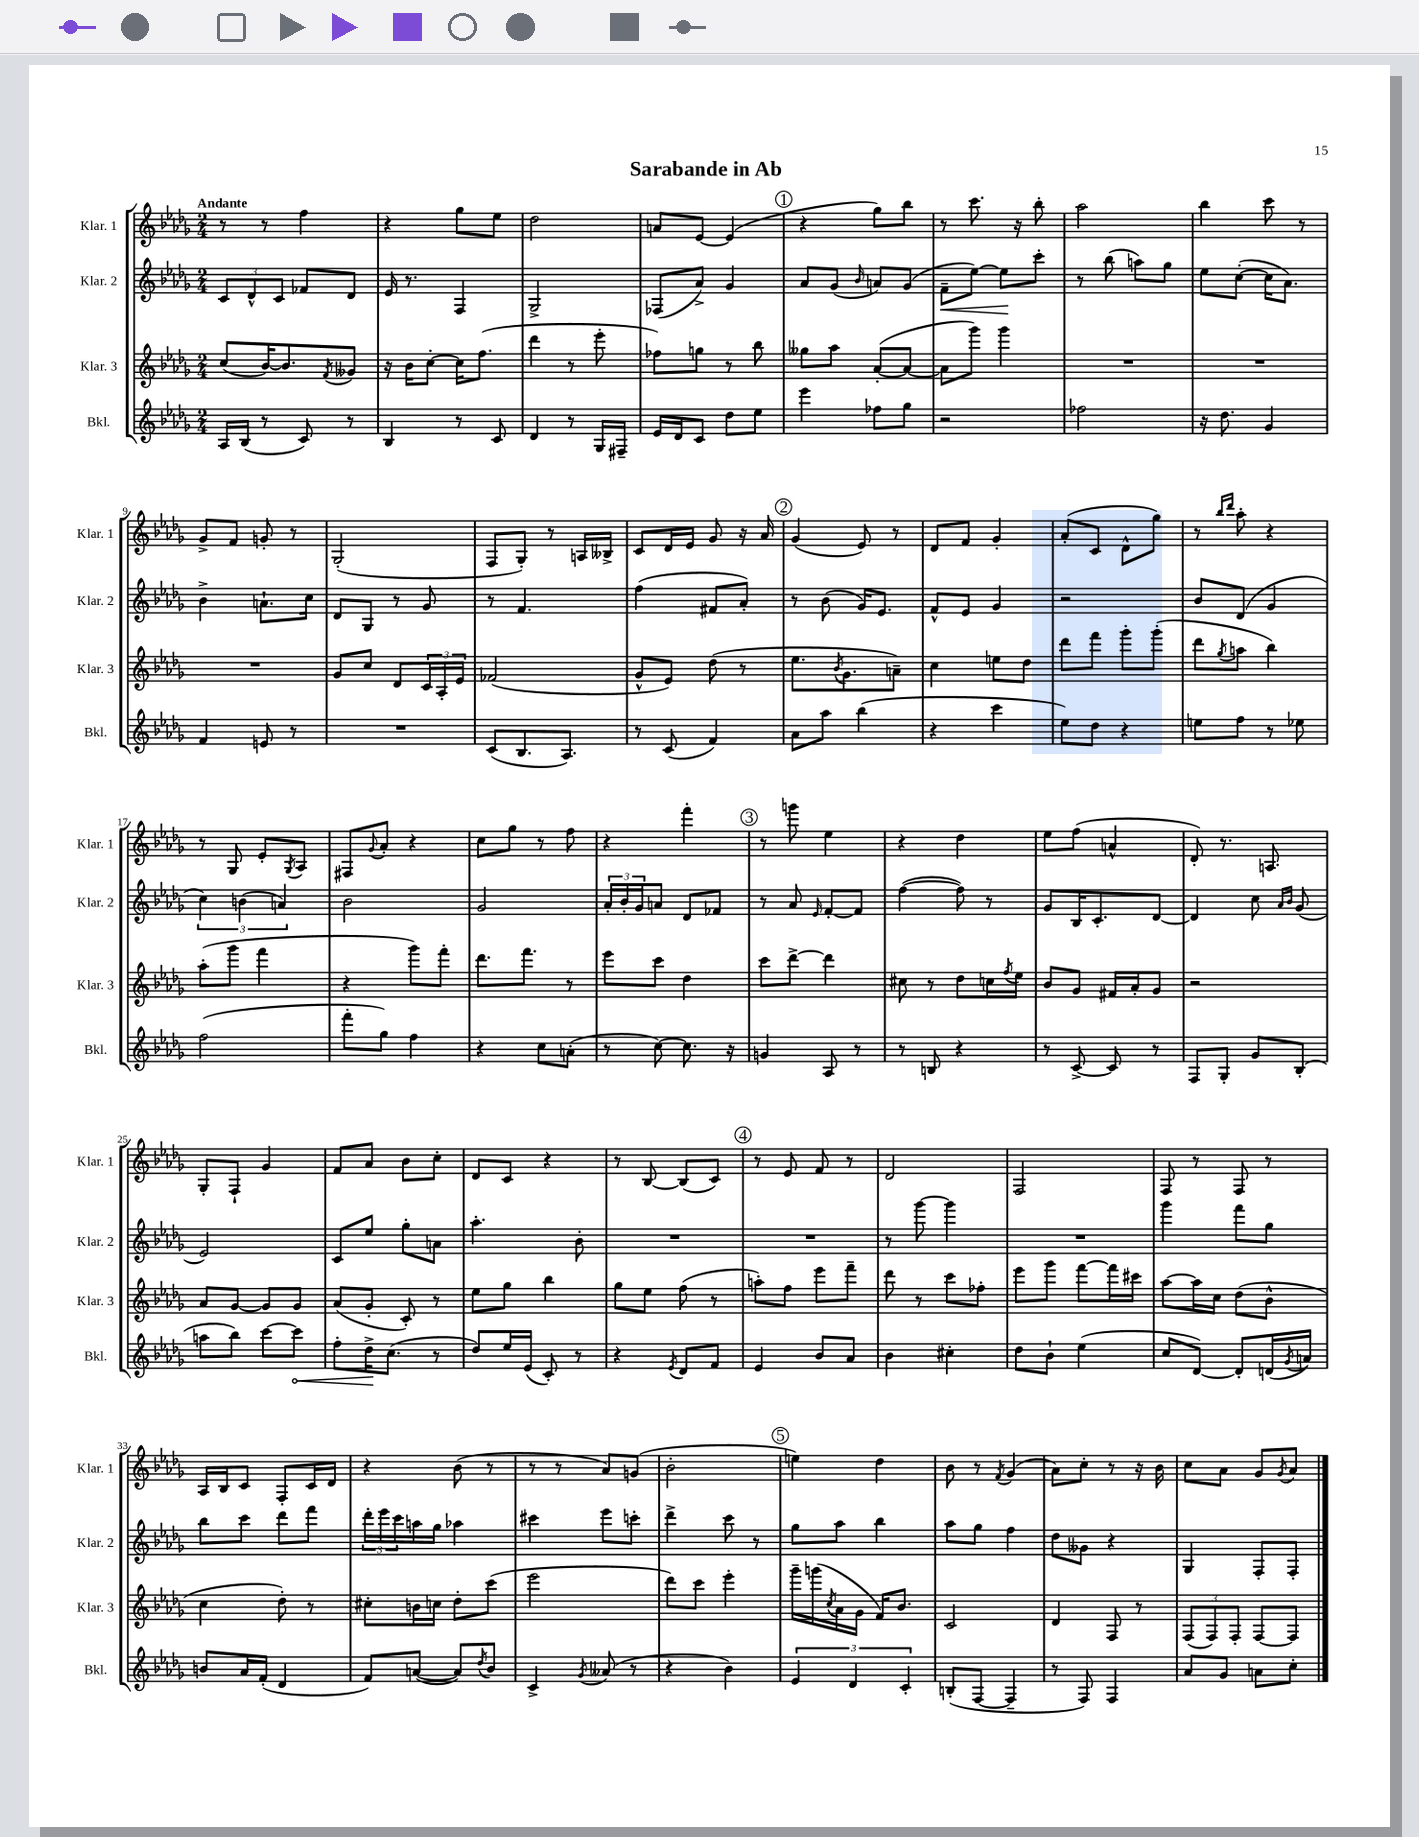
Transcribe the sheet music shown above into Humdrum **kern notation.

**kern	**dynam	**kern	**kern	**dynam	**kern
*part4	*part4	*part3	*part2	*part2	*part1
*staff4	*staff4	*staff3	*staff2	*staff2	*staff1
*I"Bkl.	*	*I"Klar. 3	*I"Klar. 2	*	*I"Klar. 1
*I'Bkl.	*	*I'Klar. 3	*I'Klar. 2	*	*I'Klar. 1
*clefG2	*	*clefG2	*clefG2	*	*clefG2
*k[b-e-a-d-g-]	*	*k[b-e-a-d-g-]	*k[b-e-a-d-g-]	*	*k[b-e-a-d-g-]
*M2/4	*	*M2/4	*M2/4	*	*M2/4
=1	=1	=1	=1	=1	=1
!	!	!	!	!	!LO:TX:a:B:t=Andante
16A-/LL	.	(8cc/L	12c/L	.	8r
(16B-/JJ	.	.	.	.	.
.	.	.	12d-^^/	.	.
8r	.	[16b-/K)	.	.	8r
.	.	.	12c/J	.	.
.	.	8.b-/]	.	.	.
8c/)	.	.	8f-X/L	.	4ff\
.	.	8qf/	.	.	.
8r	.	8g--X/J	8d-/J	.	.
=2	=2	=2	=2	=2	=2
4B-/	.	16r	16e-/	.	4r
.	.	16b-\KL	8.r	.	.
.	.	[8cc'\J	.	.	.
8r	.	16cc\KL]	4F/	.	8gg-\L
.	.	(8.ff\J	.	.	.
8c/	.	.	.	.	8ee-\J
=3	=3	=3	=3	=3	=3
4d-/	.	4ddd-\	2G-^/	.	2dd-\
8r	.	8r	.	.	.
16G-/LL	.	8eee-'\	.	.	.
16F#X~/JJ	.	.	.	.	.
=4	=4	=4	=4	=4	=4
16e-/LL	.	8ff-X\L)	(8F-X/L	.	8an/L
16d-/J	.	.	.	.	.
8c/J	.	8ggn\J	8a-^/J)	.	[8e-/J
8dd-\L	.	8r	4g-/	.	(4e-/]
8ee-\J	.	8bb-\	.	.	.
!!LO:REH:place=s1:t=1
=5	=5	=5	=5	=5	=5
4eee-\	.	8gg--X\L	8a-/L	.	4r
.	.	8aa-\J	(8g-/J	.	.
.	.	.	16qqb-/	.	.
8ff-X\L	.	([8a-'/L	8an/L)	.	8gg-\L)
8gg-\J	.	8a-/J_	(8g-/J	.	8bb-\J
=6	=6	=6	=6	=6	=6
!	!	!	!	!LO:HP:b	!
2r	.	8a-\L]	8f~\L	<	8r
.	.	8ggg-\J)	[8ee-\J)	.	8.ccc\
.	.	4ggg-\	8ee-\L]	.	.
.	.	.	.	.	16r
.	.	.	8ccc'\J	[	8bb-'\
=7	=7	=7	=7	=7	=7
2ff-X\	.	2r	8r	.	2aa-\
.	.	.	(8bb-\	.	.
.	.	.	8aan\L)	.	.
.	.	.	8gg-\J	.	.
=8	=8	=8	=8	=8	=8
16r	.	2r	8ee-\L	.	4bb-\
8.dd-\	.	.	.	.	.
.	.	.	([8cc'\J	.	.
4g-/	.	.	16cc\KL]	.	8ccc\
.	.	.	8.a-\J)	.	.
.	.	.	.	.	8r
!!LO:LB:g=z
=9	=9	=9	=9	=9	=9
4f/	.	2r	4b-^\	.	8g-^/L
.	.	.	.	.	8f/J
8en/	.	.	8.an`\L	.	8gn'/
8r	.	.	.	.	8r
.	.	.	16cc\Jk	.	.
=10	=10	=10	=10	=10	=10
2r	.	8g-/L	8d-/L	.	(2G-'/
.	.	8cc/J	8G-/J	.	.
.	.	8d-/L	8r	.	.
.	.	24c/L	8g-/	.	.
.	.	24A-'/	.	.	.
.	.	24e-/JJ	.	.	.
=11	=11	=11	=11	=11	=11
(8c/L	.	(2f-X/	8r	.	8F/L
8.B-/	.	.	4.f/	.	8G-'/J)
.	.	.	.	.	8r
8.A-/J)	.	.	.	.	.
.	.	.	.	.	16An/LL
.	.	.	.	.	16B--X^/JJ
=12	=12	=12	=12	=12	=12
8r	.	8g-^^/L	(4ff\	.	8c/L
(8c/	.	8e-/J)	.	.	16d-/L
.	.	.	.	.	16e-/JJ
4f/)	.	(8dd-\	8f#X/L	.	8g-/
.	.	8r	8a-'/J)	.	16r
.	.	.	.	.	16a-/
!!LO:REH:place=s1:t=2
=13	=13	=13	=13	=13	=13
8a-\L	.	8.ee-\L	8r	.	(4g-/
8aa-\J	.	.	(8b-\	.	.
.	.	8qb-/	.	.	.
.	.	8.g-\	.	.	.
(4bb-\	.	.	16g-/KL)	.	8e-/)
.	.	.	8.e-/J	.	.
.	.	8an~\J)	.	.	8r
=14	=14	=14	=14	=14	=14
4r	.	4cc\	8f^^/L	.	8d-/L
.	.	.	8e-/J	.	8f/J
4ccc\	.	8een\L	4g-/	.	4g-'/
.	.	8dd-\J	.	.	.
=15	=15	=15	=15	=15	=15
8ee-\L)	.	8ddd-\L	2r	.	(8a-'/L
8dd-\J	.	8fff\J	.	.	8c/J
4r	.	8ggg-'\L	.	.	8d-^^\L
.	.	(8ggg-'\J	.	.	8gg-\J)
=16	=16	=16	=16	=16	=16
8een\L	.	8ddd-\L	8b-/L	.	8r
.	.	.	.	.	16qqbb-/LL
.	.	8qgg-/	.	.	16qqddd-/JJ
8ff\J	.	8aan\J	(8d-/J	.	8aa-'\
8r	.	4bb-\)	4g-/	.	4r
8ee-X\	.	.	.	.	.
!!LO:LB:g=z
=17	=17	=17	=17	=17	=17
(2ff\	.	(8aa-'\L	6cc\)	.	8r
.	.	8ggg-\J	.	.	8G-/
.	.	.	(6bn\	.	.
.	.	4fff\	.	.	8e-'/L
.	.	.	6an/)	.	.
.	.	.	.	.	8qG-/
.	.	.	.	.	8A-/J
=18	=18	=18	=18	=18	=18
8fff'\L	.	4r	2b-\	.	8F#X/L
.	.	.	.	.	8qqg-/
8gg-\J)	.	.	.	.	8a-'/J
4ff\	.	8ggg-\L)	.	.	4r
.	.	8fff'\J	.	.	.
=19	=19	=19	=19	=19	=19
4r	.	8.ddd-\L	2g-/	.	8cc\L
.	.	.	.	.	8gg-\J
.	.	8.fff\J	.	.	.
8cc\L	.	.	.	.	8r
(8an'\J	.	8r	.	.	8ff\
=20	=20	=20	=20	=20	=20
8r	.	8eee-\L	24a-'/LL	.	4r
.	.	.	24b-'/	.	.
.	.	.	24g-/J	.	.
[8cc\)	.	8ccc\J	8an/J	.	.
8.cc\]	.	4dd-\	8d-/L	.	4fff'\
.	.	.	8f-X/J	.	.
16r	.	.	.	.	.
!!LO:REH:place=s1:t=3
=21	=21	=21	=21	=21	=21
4gn/	.	8ccc\L	8r	.	8r
.	.	[8ddd-^\J	8a-/	.	8gggn\
.	.	.	16qqe-/	.	.
8A-/	.	4ddd-\]	[8f'/L	.	4ee-\
8r	.	.	8f/J]	.	.
=22	=22	=22	=22	=22	=22
8r	.	8cc#X\	([4ff\	.	4r
8Bn/	.	8r	.	.	.
4r	.	8dd-\L	8ff\])	.	4dd-\
.	.	16ccn\L	8r	.	.
.	.	8qff/	.	.	.
.	.	16ee-\JJ	.	.	.
=23	=23	=23	=23	=23	=23
8r	.	8b-/L	8g-/L	.	8ee-\L
[8c^/	.	8g-/J	16B-/K	.	(8ff\J
.	.	.	8.c'/	.	.
8c/]	.	16f#X/LL	.	.	4an^^/
.	.	16a-'/J	.	.	.
8r	.	8g-/J	[8d-/J	.	.
=24	=24	=24	=24	=24	=24
8F/L	.	2r	4d-/]	.	8d-'/)
8G-'/J	.	.	.	.	8.r
8g-/L	.	.	8cc\	.	.
.	.	.	.	.	8.An/
.	.	.	16qqa-/LL	.	.
.	.	.	16qqb-/JJ	.	.
(8B-'/J	.	.	(8g-/	.	.
!!LO:LB:g=z
=25	=25	=25	=25	=25	=25
8aan\L	.	8a-/L	2e-/)	.	8G-'/L
8bb-\J)	.	[8g-/J	.	.	8F`/J
[8ccc\L	.	8g-/L]	.	.	4g-/
!	!LO:HP:b	!	!	!	!
8ccc\J]	<	8g-/J	.	.	.
=26	=26	=26	=26	=26	=26
8ff'\L	.	(8a-/L	8c/L	.	8f/L
16dd-^\K	.	8g-'/J	8ee-/J	.	8a-/J
(8.cc\J	[	.	.	.	.
.	.	8c'/)	8gg-'\L	.	8b-\L
8r	.	8r	8an\J	.	8cc'\J
=27	=27	=27	=27	=27	=27
8dd-/L)	.	8ee-\L	4.aa-'\	.	8d-/L
16ee-/L	.	8gg-\J	.	.	8c/J
(16e-/JJ	.	.	.	.	.
8c'/)	.	4bb-\	.	.	4r
8r	.	.	8b-'\	.	.
=28	=28	=28	=28	=28	=28
4r	.	8gg-\L	2r	.	8r
.	.	8ee-\J	.	.	[8B-/
8qe-/	.	.	.	.	.
8d-/L	.	(8ff\	.	.	(8B-/L]
8f/J	.	8r	.	.	8c/J)
!!LO:REH:place=s1:t=4
=29	=29	=29	=29	=29	=29
4e-/	.	8aan'\L)	2r	.	8r
.	.	8ff\J	.	.	8e-/
8b-/L	.	8eee-\L	.	.	8f/
8a-/J	.	8fff~\J	.	.	8r
=30	=30	=30	=30	=30	=30
4b-\	.	8ddd-\	8r	.	2d-/
.	.	8r	[8ggg-\	.	.
4cc#X'\	.	8ccc\L	4ggg-\]	.	.
.	.	8ff-X'\J	.	.	.
=31	=31	=31	=31	=31	=31
8dd-\L	.	8eee-\L	2r	.	2F/
8b-`\J	.	8ggg-\J	.	.	.
(4ee-\	.	[8fff\L	.	.	.
.	.	16fff\L]	.	.	.
.	.	16ccc#X\JJ	.	.	.
=32	=32	=32	=32	=32	=32
8cc/L	.	[8aa-\L	4ggg-\	.	8F/
[8d-/J)	.	16aa-\L]	.	.	8r
.	.	16cc\JJ	.	.	.
8d-'/L]	.	(8dd-\L	8fff\L	.	8F/
(16dn/L	.	8b-^^\J	8gg-\J	.	8r
8qg-/	.	.	.	.	.
16an/JJ)	.	.	.	.	.
!!LO:LB:g=z
=33	=33	=33	=33	=33	=33
8bn/L	.	4cc\	8bb-\L	.	16A-/LL
.	.	.	.	.	16B-/J
16a-/L	.	.	8ccc\J	.	8c/J
(16f'/JJ	.	.	.	.	.
4d-/	.	8dd-'\)	8ddd-\L	.	8F'/L
.	.	8r	8fff\J	.	16c/L
.	.	.	.	.	16d-/JJ
=34	=34	=34	=34	=34	=34
8f/L)	.	8cc#X'\L	24ddd-'\LL	.	4r
.	.	.	24eee-\	.	.
.	.	.	24ccc\	.	.
([8an/J	.	16bn\L	16aan\	.	.
.	.	16ccn\JJ	16gg-\JJ	.	.
8a/L])	.	8dd-'\L	4aa-X\	.	(8b-\
8qdd-/	.	.	.	.	.
8b-/J	.	(8ccc\J	.	.	8r
=35	=35	=35	=35	=35	=35
4c^/	.	2eee-\	4ccc#X\	.	8r
.	.	.	.	.	8r
8qg-/	.	.	.	.	.
(8a--X/	.	.	8eee-\L	.	8a-/L)
8r	.	.	8cccn'\J	.	(8gn/J
=36	=36	=36	=36	=36	=36
4r	.	8ddd-\L)	4ddd-^\	.	2b-'\
.	.	8ccc\J	.	.	.
4b-\)	.	4eee-'\	8ccc\	.	.
.	.	.	8r	.	.
!!LO:REH:place=s1:t=5
=37	=37	=37	=37	=37	=37
6e-/	.	16ggg-~\LL	8gg-\L	.	4een\)
.	.	(16gggn\	.	.	.
.	.	8qcc/	.	.	.
.	.	16a-\	8aa-\J	.	.
6d-/	.	.	.	.	.
.	.	16g-\JJ	.	.	.
.	.	16f/KL)	4bb-\	.	4dd-\
.	.	8.b-/J	.	.	.
6c'/	.	.	.	.	.
=38	=38	=38	=38	=38	=38
(8Bn'/L	.	2c/	8aa-\L	.	8b-\
[8F/J	.	.	8gg-\J	.	8r
.	.	.	.	.	8qf/
4F~/]	.	.	4ff\	.	(4g-/
=39	=39	=39	=39	=39	=39
8r	.	4d-/	8dd-\L	.	8a-\L)
8F/)	.	.	8g--X\J	.	8cc'\J
4F/	.	8F/	4r	.	8r
.	.	8r	.	.	16r
.	.	.	.	.	16b-\
=40	=40	=40	=40	=40	=40
8a-/L	.	(12F/L	4G-/	.	8cc\L
.	.	12F/)	.	.	.
8g-/J	.	.	.	.	8a-\J
.	.	12F'/J	.	.	.
8an\L	.	[8F/L	8F'/L	.	8g-/L
.	.	.	.	.	8qg-/
8cc'\J	.	8F/J]	8F'/J	.	8a-/J
==	==	==	==	==	==
*-	*-	*-	*-	*-	*-
